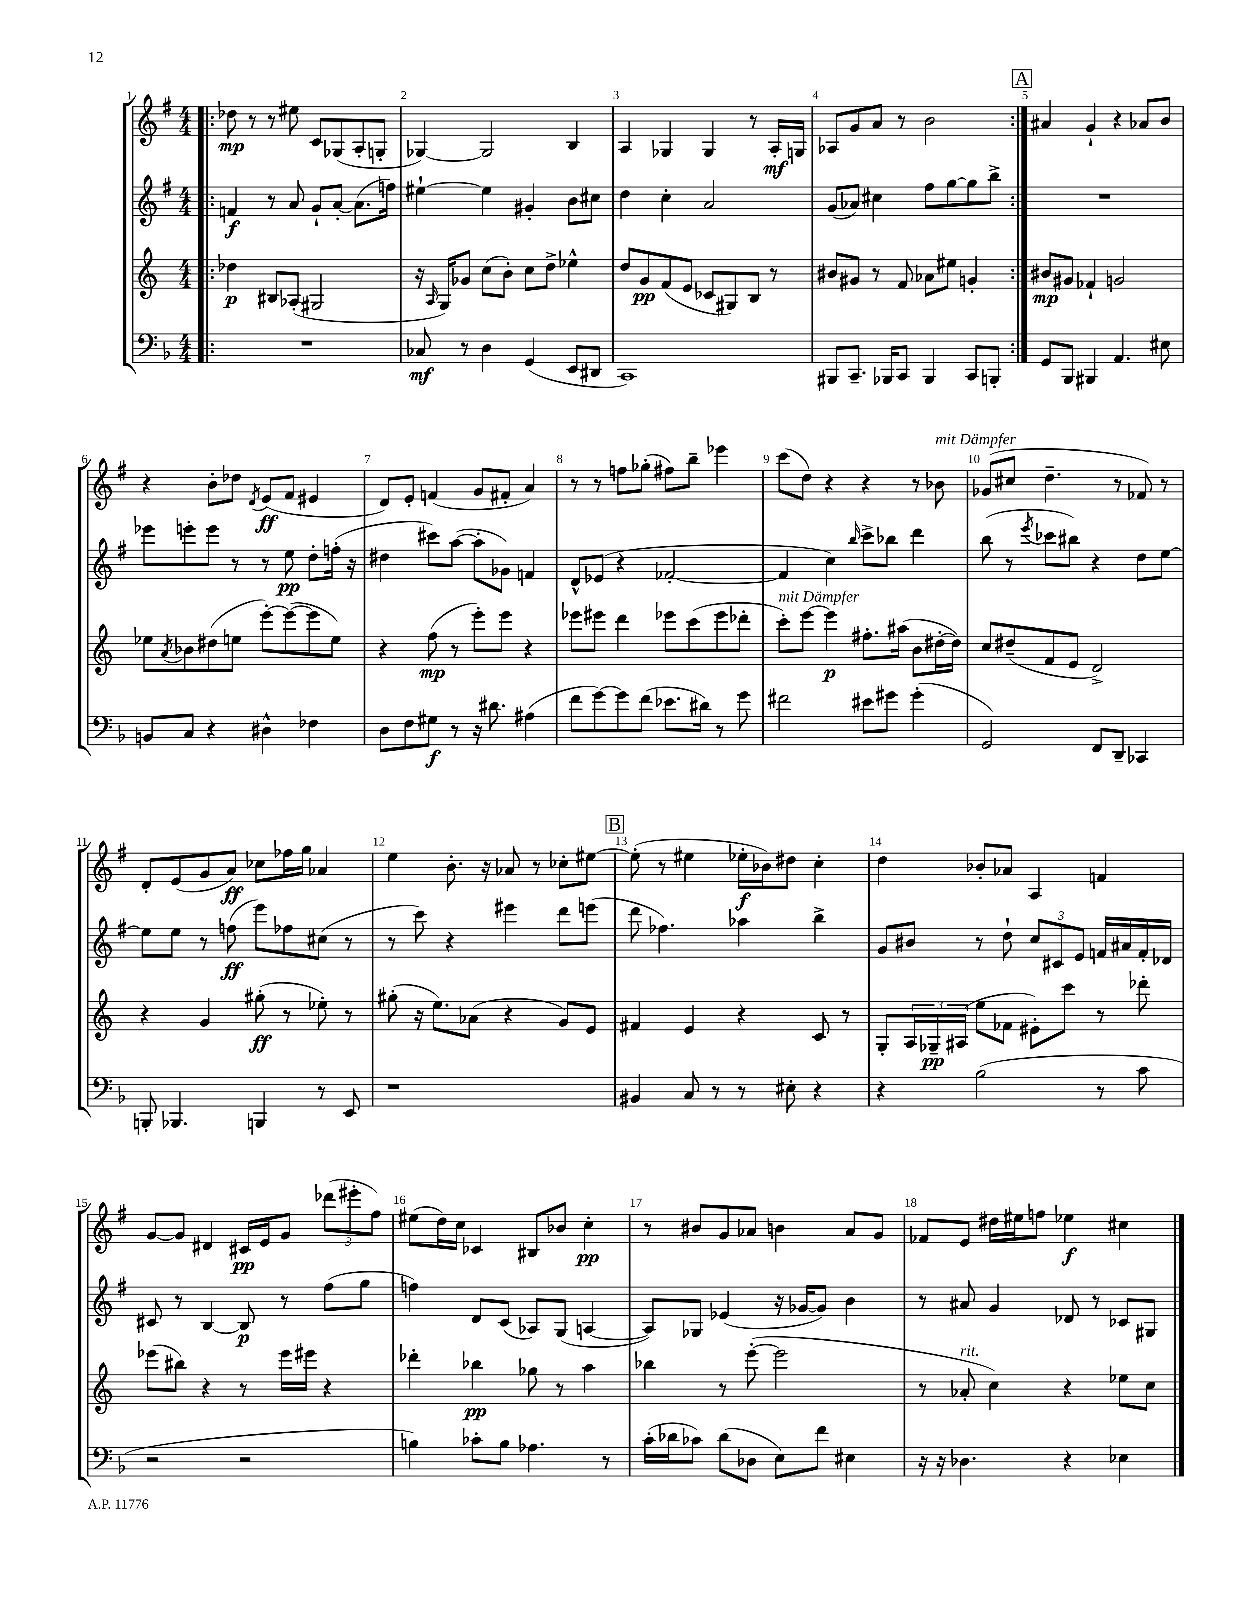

**kern	**kern	**kern	**kern
*staff4	*staff3	*staff2	*staff1
*clefF4	*clefG2	*clefG2	*clefG2
*k[b-]	*k[]	*k[f#]	*k[f#]
*M4/4	*M4/4	*M4/4	*M4/4
=!|:	=!|:	=!|:	=!|:
1r	4dd-	4f	8dd-
.	.	.	8r
.	8B#	8r	8r
.	(8A-'	8a	8ee#
.	2G#	8g`	8c
.	.	[8a'	(8G-
.	.	(8.a]	8A'
.	.	.	8G'
.	.	16ff)	.
=	=	=	=
8C-	16r	[4ee#`	[4G-)
.	16qqA	.	.
.	16G)	.	.
8r	8g-	.	.
4D	(8cc	4ee#]	2G-]
.	8b')	.	.
(4GG	8cc	4g#'	.
.	8dd^	.	.
8EE	4ee-^^	8b	4B
8DD#	.	8cc#	.
=	=	=	=
1CC)	8dd	4dd	4A
.	8g	.	.
.	(8f	4cc'	4G-
.	8e	.	.
.	8c-	2a	4G-
.	8G#)	.	.
.	8B	.	8r
.	8r	.	16A'
.	.	.	16G
=	=	=	=
8BBB#	8b#	(8g	8A-
8.CC~	8g#	8a-)	8g
.	8r	4cc#	8a
16BBB-	.	.	.
8CC	8f	.	8r
4BBB-	8a-	8ff#	2b
.	8ee#	[8gg	.
8CC	4g'	8gg]	.
8BBB'	.	8bb^	.
=:|!	=:|!	=:|!	=:|!
8GG	8b#	1r	4a#
8BBB-	8g#	.	.
4BBB#	4f-`	.	4g`
4.AA	2g	.	4r
.	.	.	8a-
8E#	.	.	8b
=	=	=	=
8BB	8ee-	8eee-	4r
.	8qa	.	.
8C	8b-	8eee'	.
4r	(8dd#	8eee	8b'
.	8ee	8r	8dd-
.	.	.	8qd
4D#^^	[8eee')	8r	(8e
.	(8eee_	8ee	8f#
4F-	8eee]	8dd'	4e#
.	8ee)	(16ff'	.
.	.	16r	.
=	=	=	=
8D	4r	4dd#	8d)
8F	.	.	8e'
8G#	(8ff	8ccc#)	(4f
8r	8r	([8aa	.
16r	8eee')	8aa']	8g
8.d#	.	.	.
.	8eee	8g-)	8f#'
(4A#	4r	4f	4a)
=	=	=	=
8f	8eee-	8d^^	8r
[8g)	8eee#	(8e-	8r
8g]	4ddd	4r	8ff
(8f	.	.	(8gg-'
8.e-	8eee-	[2f-'	8ff#)
.	(8ccc	.	8bb~
16d#)	.	.	.
8r	8eee-	.	4eee-
8g	8ddd-'	.	.
=	=	=	=
2f#	8ccc')	4f-]	(8ccc
.	[8eee	.	8dd)
.	4eee]	4cc)	4r
.	.	16qqbb	.
8e#	8.ff#'	8ccc^	4r
8g#	.	8bb-	.
.	(16aa#	.	.
(4g#'	8b	4ddd	8r
.	[16dd#'	.	8b-
.	16dd#])	.	.
=	=	=	=
2GG)	8cc	(8bb	(8g-
.	(8dd#~	8r	8cc#
.	.	8qeee	.
.	8f	8ccc-	4.dd~
.	8e	8bb#)	.
8FF	2d^)	4r	.
8DD~	.	.	8r
4CC-	.	8dd	8f-)
.	.	[8ee	8r
=	=	=	=
8BBB'	4r	8ee]	8d'
4.BBB-	.	8ee	(8e
.	4g	8r	8g
.	.	(8ff	8a)
4BBB	(8gg#'	8eee)	8cc-
.	8r	8ff-	16ff-
.	.	.	16gg
8r	8ee-')	(8cc#	4a-
8EE	8r	8r	.
=	=	=	=
1r	(8gg#'	8r	4ee
.	16r	8ccc)	.
.	8.ee)	.	.
.	.	4r	8.b'
.	(8a-	.	.
.	.	.	16r
.	4r	4eee#	8a-
.	.	.	8r
.	8g)	8ddd	8cc-'
.	8e	(8eee	[8ee#
=	=	=	=
4BB#	4f#	8ddd	(8ee#']
.	.	4.ff-)	8r
8C	4e	.	4ee#
8r	.	.	.
8r	4r	4aa-	16ee-'
.	.	.	16b-)
8E#'	.	.	8dd#
4r	8c	4bb^	4cc'
.	8r	.	.
=	=	=	=
4r	8G'	8g	4dd
.	24A	8b#	.
.	24G-~	.	.
.	(24A#	.	.
(2B-	8ee	8r	8b-'
.	8f-	8dd`	8a-
.	8e#')	12cc	4A
.	.	12c#	.
.	8ccc	.	.
.	.	12e	.
8r	8r	16f	4f
.	.	16a#	.
8c	8ddd-'	16f'	.
.	.	16d-	.
=	=	=	=
2r	(8eee-	8c#	[8g
.	8bb#)	8r	8g]
.	4r	[4B	4d#
2r	8r	8B]	16c#
.	.	.	16e
.	16eee-	8r	8g
.	16eee#	.	.
.	4r	(8ff#	(12ddd-
.	.	.	12eee#'
.	.	8gg	.
.	.	.	12ff#)
=	=	=	=
4B)	4ddd-'	4ff)	(8ee#
.	.	.	16dd)
.	.	.	16cc
8c-'	4bb-	8d	4c-
8B	.	(8c	.
4.A-	8gg-	8A-)	8B#
.	8r	(8G	8b-
.	4aa	[4A	4cc'
8r	.	.	.
=	=	=	=
(16c'	4bb-	8A])	8r
16d-	.	.	.
8c-)	.	8G-	8b#
(8d-	8r	(4e-	8g
8D-	([8eee'	.	8a-
8E)	2eee]	16r	4b
.	.	[16g-	.
8f	.	8g-])	.
4E#	.	4b	8a-
.	.	.	8g
=	=	=	=
16r	8r	8r	8f-
16r	.	.	.
4.D-	8a-'	8a#	8e
.	4cc)	4g	16dd#
.	.	.	16ee#
.	.	.	8ff
4r	4r	8d-	4ee-
.	.	8r	.
4E-	8ee-	8c-	4cc#
.	8cc	8G#	.
==	==	==	==
*-	*-	*-	*-
